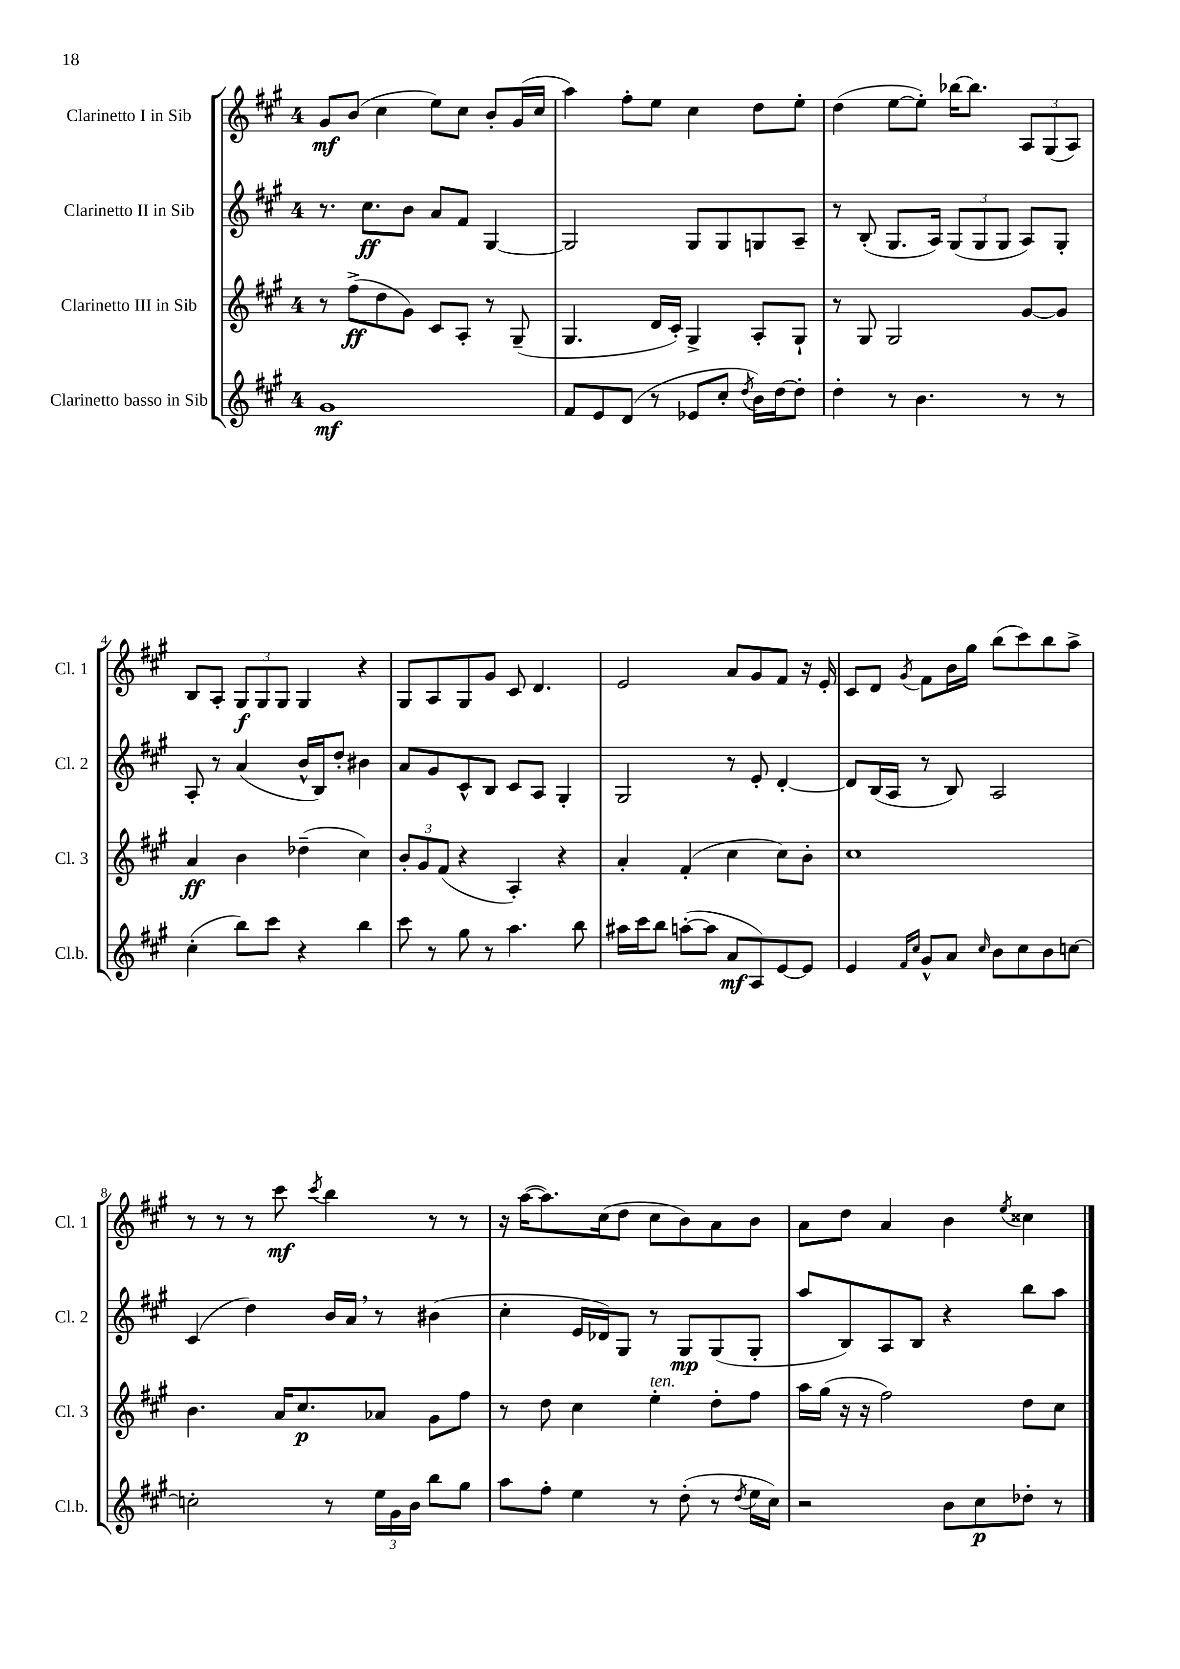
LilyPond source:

<<
\new StaffGroup <<
\new Staff = "s0" \with { instrumentName = "Clarinetto I in Sib" shortInstrumentName = "Cl. 1" } {
    \clef treble \key a \major \once \override Staff.TimeSignature.style = #'single-digit \time 4/4
    gis'8\mf b'8( cis''4 e''8) cis''8 b'8-. gis'16( cis''16 |
    a''4) fis''8-. e''8 cis''4 d''8 e''8-. |
    d''4( e''8~ e''8-.) bes''16~ bes''8. \tuplet 3/2 { a8 gis8( a8) } |
    b8 a8-. \tuplet 3/2 { gis8\f gis8 gis8 } gis4 r4 |
    gis8 a8 gis8 gis'8 cis'8 d'4. |
    e'2 a'8 gis'8 fis'8 r16 e'16-. |
    cis'8 d'8 \acciaccatura { gis'8 } fis'8 b'16 gis''16 b''8( cis'''8) b''8 a''8-> |
    r8 r8 r8 cis'''8\mf \acciaccatura { cis'''8 } b''4 r8 r8 |
    r16 a''16~( a''8.) cis''16( d''8 cis''8 b'8) a'8 b'8 |
    a'8 d''8 a'4 b'4 \acciaccatura { e''8 } cisis''4 \bar "|." |
}
\new Staff = "s1" \with { instrumentName = "Clarinetto II in Sib" shortInstrumentName = "Cl. 2" } {
    \clef treble \key a \major \once \override Staff.TimeSignature.style = #'single-digit \time 4/4
    r8. cis''8.\ff b'8 a'8 fis'8 gis4~ |
    gis2 gis8 gis8 g8 a8-- |
    r8 b8-.( gis8. a16) \tuplet 3/2 { gis8( gis8 gis8 } a8) gis8-. |
    a8-. r8 a'4( b'16-^ b16) d''8-. bis'4 |
    a'8 gis'8 cis'8-^ b8 cis'8 a8 gis4-. |
    gis2 r8 e'8-. d'4~-. |
    d'8 b16( a16 r8 b8) a2 |
    cis'4( d''4) b'16 a'16 \breathe r8 bis'4( |
    cis''4-. e'16 des'16) gis8 r8 gis8\mp gis8( gis8-. |
    a''8 b8) a8 b8 r4 b''8 a''8 \bar "|." |
}
\new Staff = "s2" \with { instrumentName = "Clarinetto III in Sib" shortInstrumentName = "Cl. 3" } {
    \clef treble \key a \major \once \override Staff.TimeSignature.style = #'single-digit \time 4/4
    r8 fis''8->\ff( d''8 gis'8) cis'8 a8-. r8 gis8--( |
    gis4. d'16 cis'16-.) gis4-> a8-. gis8-! |
    r8 gis8 gis2 gis'8~ gis'8 |
    a'4\ff b'4 des''4--( cis''4) |
    \tuplet 3/2 { b'8-. gis'8 fis'8( } r4 a4-.) r4 |
    a'4-. fis'4-.( cis''4 cis''8) b'8-. |
    cis''1 |
    b'4. a'16 cis''8.\p aes'8 gis'8 fis''8 |
    r8 d''8 cis''4 e''4-.^\markup { \italic "ten." } d''8-. fis''8 |
    a''16 gis''16( r16 r16 fis''2) d''8 cis''8 \bar "|." |
}
\new Staff = "s3" \with { instrumentName = "Clarinetto basso in Sib" shortInstrumentName = "Cl.b." } {
    \clef treble \key a \major \once \override Staff.TimeSignature.style = #'single-digit \time 4/4
    gis'1\mf |
    fis'8 e'8 d'8( r8 ees'8 cis''8-. \acciaccatura { d''8 } b'16) d''16~ d''8-. |
    d''4-. r8 b'4. r8 r8 |
    cis''4-.( b''8) cis'''8 r4 b''4 |
    cis'''8 r8 gis''8 r8 a''4. b''8 |
    ais''16 cis'''16 b''8 a''8~-.( a''8 a'8\mf a8) e'8~ e'8 |
    e'4 \grace { fis'16 cis''16 } gis'8-^ a'8 \grace { cis''16 } b'8 cis''8 b'8 c''8~ |
    c''2-. r8 \tuplet 3/2 { e''16 gis'16 b'16 } b''8 gis''8 |
    a''8 fis''8-. e''4 r8 d''8-.( r8 \acciaccatura { d''8 } e''16 cis''16) |
    r2 b'8 cis''8\p des''8-. r8 \bar "|." |
}
>>
>>
